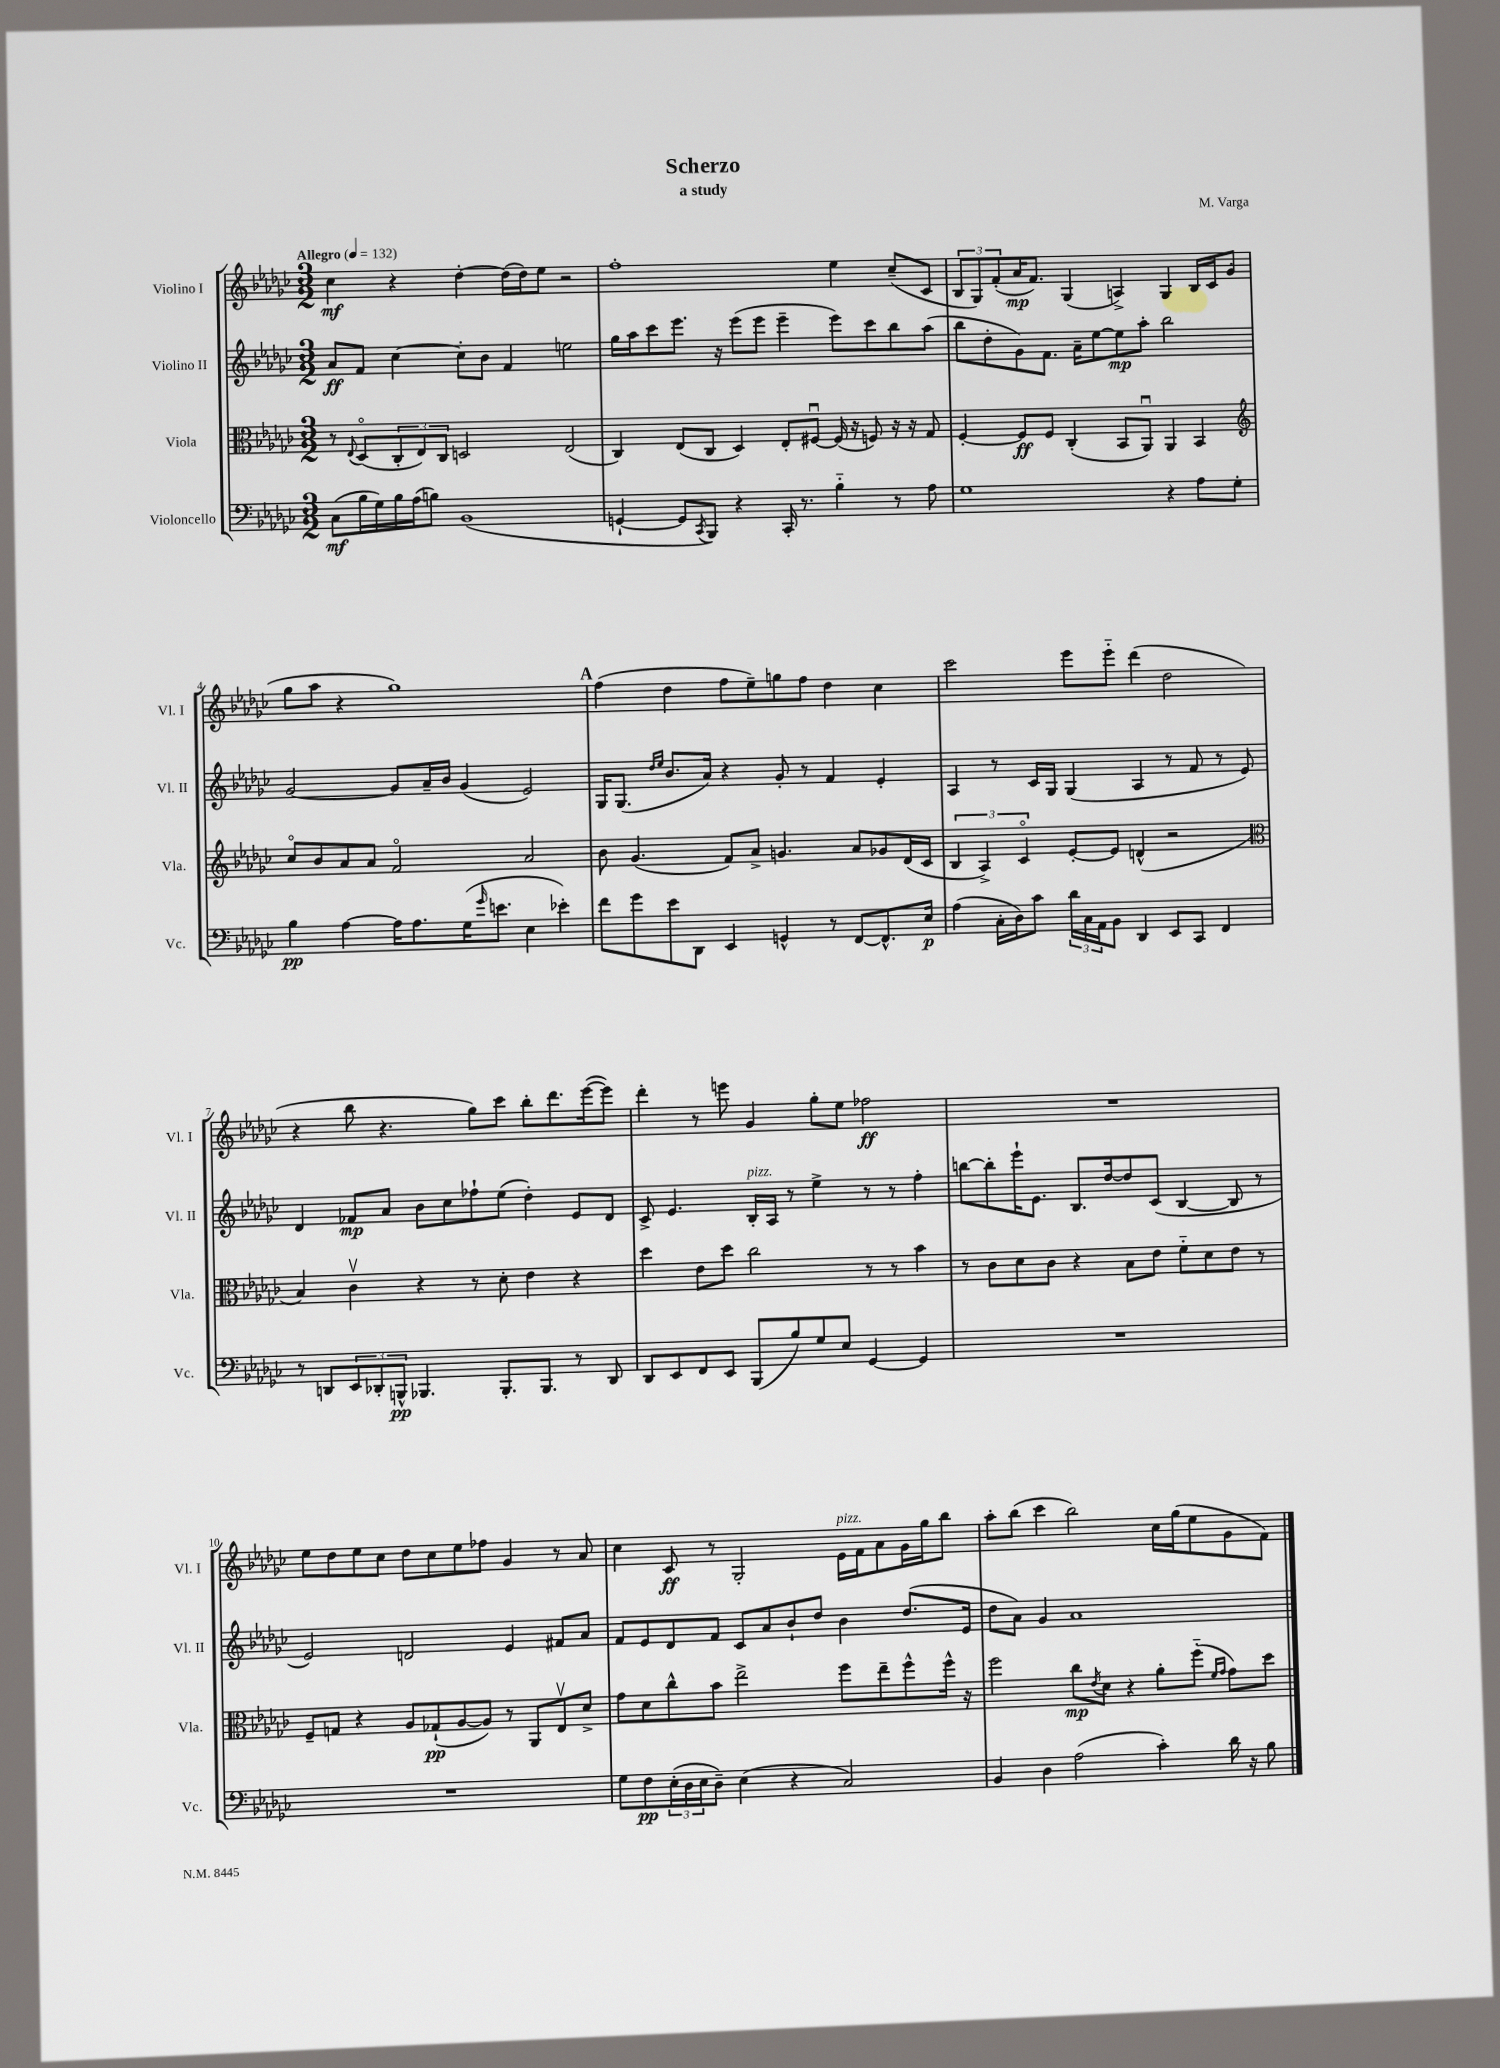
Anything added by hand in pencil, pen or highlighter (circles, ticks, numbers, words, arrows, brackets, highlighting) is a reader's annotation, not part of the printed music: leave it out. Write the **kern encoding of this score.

**kern	**kern	**kern	**kern
*staff4	*staff3	*staff2	*staff1
*clefF4	*clefC3	*clefG2	*clefG2
*k[b-e-a-d-g-c-]	*k[b-e-a-d-g-c-]	*k[b-e-a-d-g-c-]	*k[b-e-a-d-g-c-]
*M3/2	*M3/2	*M3/2	*M3/2
*MM132	*MM132	*MM132	*MM132
(8C-	8r	8a-	4cc-
.	8qqE-	.	.
16B-	(8D-o	8f	.
16G-)	.	.	.
16B-	12C-'	[4cc-	4r
(16A-	.	.	.
.	12E-)	.	.
8B)	.	.	.
.	12C-	.	.
(1BB-	2D	8cc-']	[4dd-'
.	.	8b-	.
.	.	4f	(16dd-]
.	.	.	16dd-)
.	.	.	8ee-
.	(2E-	2ee	2r
=	=	=	=
[4GG`	4C-)	16gg-	1ff'
.	.	16aa-	.
.	.	8ccc-	.
8GG]	(8E-	8.eee-	.
8qCC-	.	.	.
8BBB-)	8C-	.	.
.	.	16r	.
4r	4D-)	(8eee-	.
.	.	8eee-	.
16CC-'	8E-'	4eee-~	.
8.r	.	.	.
.	[8F#u	.	.
4B-'~	(16F#]	8eee-)	4ee-
.	16r	.	.
.	8F)	8ccc-	.
8r	16r	8bb-	(8cc-~
.	16r	.	.
8A-	8G-	(8aa-	8c-
=	=	=	=
1G-	[4F'	8bb-	12B-
.	.	.	12G-)
.	.	8dd-'	.
.	.	.	(12f'
.	8F]	8g-)	16a-
.	.	.	8.f)
.	8F	8.f	.
.	(4C-'	.	(4G-
.	.	16a-~	.
.	.	[8ee-	.
.	8BB-	8ee-]	4A^)
.	8AA-u)	8aa-'	.
4r	4AA-	2bb-	4G-
8A-	4BB-	.	16B-
.	.	.	16c-
8G-'	.	.	(8g-
=	=	=	=
*	*clefG2	*	*
4B-	8cc-o	[2g-	8gg-
.	8b-	.	8aa-
[4A-	8a-	.	4r
.	8a-	.	.
16A-]	2fo	8g-]	1gg-)
8.A-	.	.	.
.	.	16a-~	.
.	.	16b-	.
(16G-	.	(4g-	.
16qqg-	.	.	.
8.e	.	.	.
4E-	2a-	2e-)	.
4e-')	.	.	.
=	=	=	=
8f	8b-	16G-	(4ff
.	.	(8.G-	.
8g-	(4.g-	.	.
.	.	16qqdd-	.
.	.	16qqee-	.
8e-	.	8.b-	4dd-
8DD-	.	.	.
.	.	16a-)	.
4EE-	8f)	4r	8ff
.	8a-^	.	8ee-~)
4GG^^	4.g	8g-'	8gg
.	.	8r	8ff
8r	.	4f	4dd-
[8FF	8a-	.	.
8.FF^^]	8g-	4e-'	4cc-
.	(16d-	.	.
16E-	16c-	.	.
=	=	=	=
(4A-	6B-	4A-	2ccc-
.	6A-^)	.	.
16C-'	.	8r	.
16D-)	.	.	.
.	6c-o	.	.
8c-	.	16c-	.
.	.	16G-	.
24d-	[8e-'	(4G-	8eee-
24C-	.	.	.
24AA-	.	.	.
8BB-	8e-]	.	8eee-'~
4DD-	(4d^^	4A-	(4ddd-
8EE-	2r	8r	2dd-
8CC-	.	8f	.
4FF	.	8r	.
.	.	8e-)	.
=	=	=	=
*	*clefC3	*	*
8r	4B-)	4d-	4r
8DD	.	.	.
12EE-	4c-v	8f-	8bb-
12DD-'	.	.	.
.	.	8a-	4.r
12BBB^^	.	.	.
4.BBB-	4r	8b-	.
.	.	8cc-	.
.	8r	8ff-`	8gg-)
8.BBB-'	8d-'	(8ee-	8ccc-
.	4e-	4dd-')	8bb-'
8.BBB-	.	.	.
.	.	.	8.ddd-
8r	4r	8e-	.
.	.	.	([16eee-
8DD-	.	8d-	8eee-])
=	=	=	=
8DD-	4dd-	8c-^	4ddd-'
8EE-	.	4.e-	.
8FF	8e-	.	8r
8EE-	8dd-	.	8eee
(8BBB-	2cc-	16B-'	4g-
.	.	16A-	.
8B-)	.	8r	.
8G-	.	4ee-^	8gg-'
8E-	.	.	8ee-
[4GG-	8r	8r	2ff-
.	8r	8r	.
4GG-]	4b-	4ff'	.
=	=	=	=
1.r	8r	[8bb	1.r
.	8c-	8bb']	.
.	8d-	16eee-`	.
.	.	8.e-	.
.	8c-	.	.
.	4r	8.B-	.
.	.	[16dd-	.
.	8B-	8dd-]	.
.	8e-	(8c-	.
.	8f'~	[4B-	.
.	8d-	.	.
.	8e-	8B-]	.
.	8r	8r	.
=	=	=	=
1.r	8F~	2e-)	8ee-
.	8G	.	8dd-
.	4r	.	8ee-
.	.	.	8cc-
.	8A-	2d	8dd-
.	(8G-`	.	8cc-
.	[8A-	.	8ee-
.	8A-])	.	8ff-
.	8r	4e-	4g-
.	8AA-	.	.
.	8E-v	8f#	8r
.	8d-^	8a-	8a-
=	=	=	=
8G-	8g-	8f	4cc-
8F	8d-	8e-	.
(24E-'	8cc-^^	8d-	8c-
24D-	.	.	.
24E-	.	.	.
8D-~)	8b-	8f	8r
(4E-	2ee-^	8c-	2G-'
.	.	8a-	.
4r	.	8b-`	.
.	.	8dd-	.
2C-)	8ff	4b-	16e-
.	.	.	16f
.	8ee-~	.	8a-
.	8ff^^	(8.dd-	16g-
.	.	.	16gg-
.	16ff^^	.	8bb-
.	16r	16e-	.
=	=	=	=
4BB-	2ff	8dd-	8aa-'
.	.	8a-)	(8bb-
4D-	.	4g-	4ccc-
(2A-	8cc-	1a-	2bb-)
.	8qe-	.	.
.	8d-	.	.
.	4r	.	.
4c-')	8a-'	.	16cc-
.	.	.	(16gg-
.	(8ff'~	.	8ee-
.	16qqf	.	.
.	16qqg-	.	.
16d-	8g-)	.	8g-
16r	.	.	.
8B-	8dd-	.	8f)
==	==	==	==
*-	*-	*-	*-
